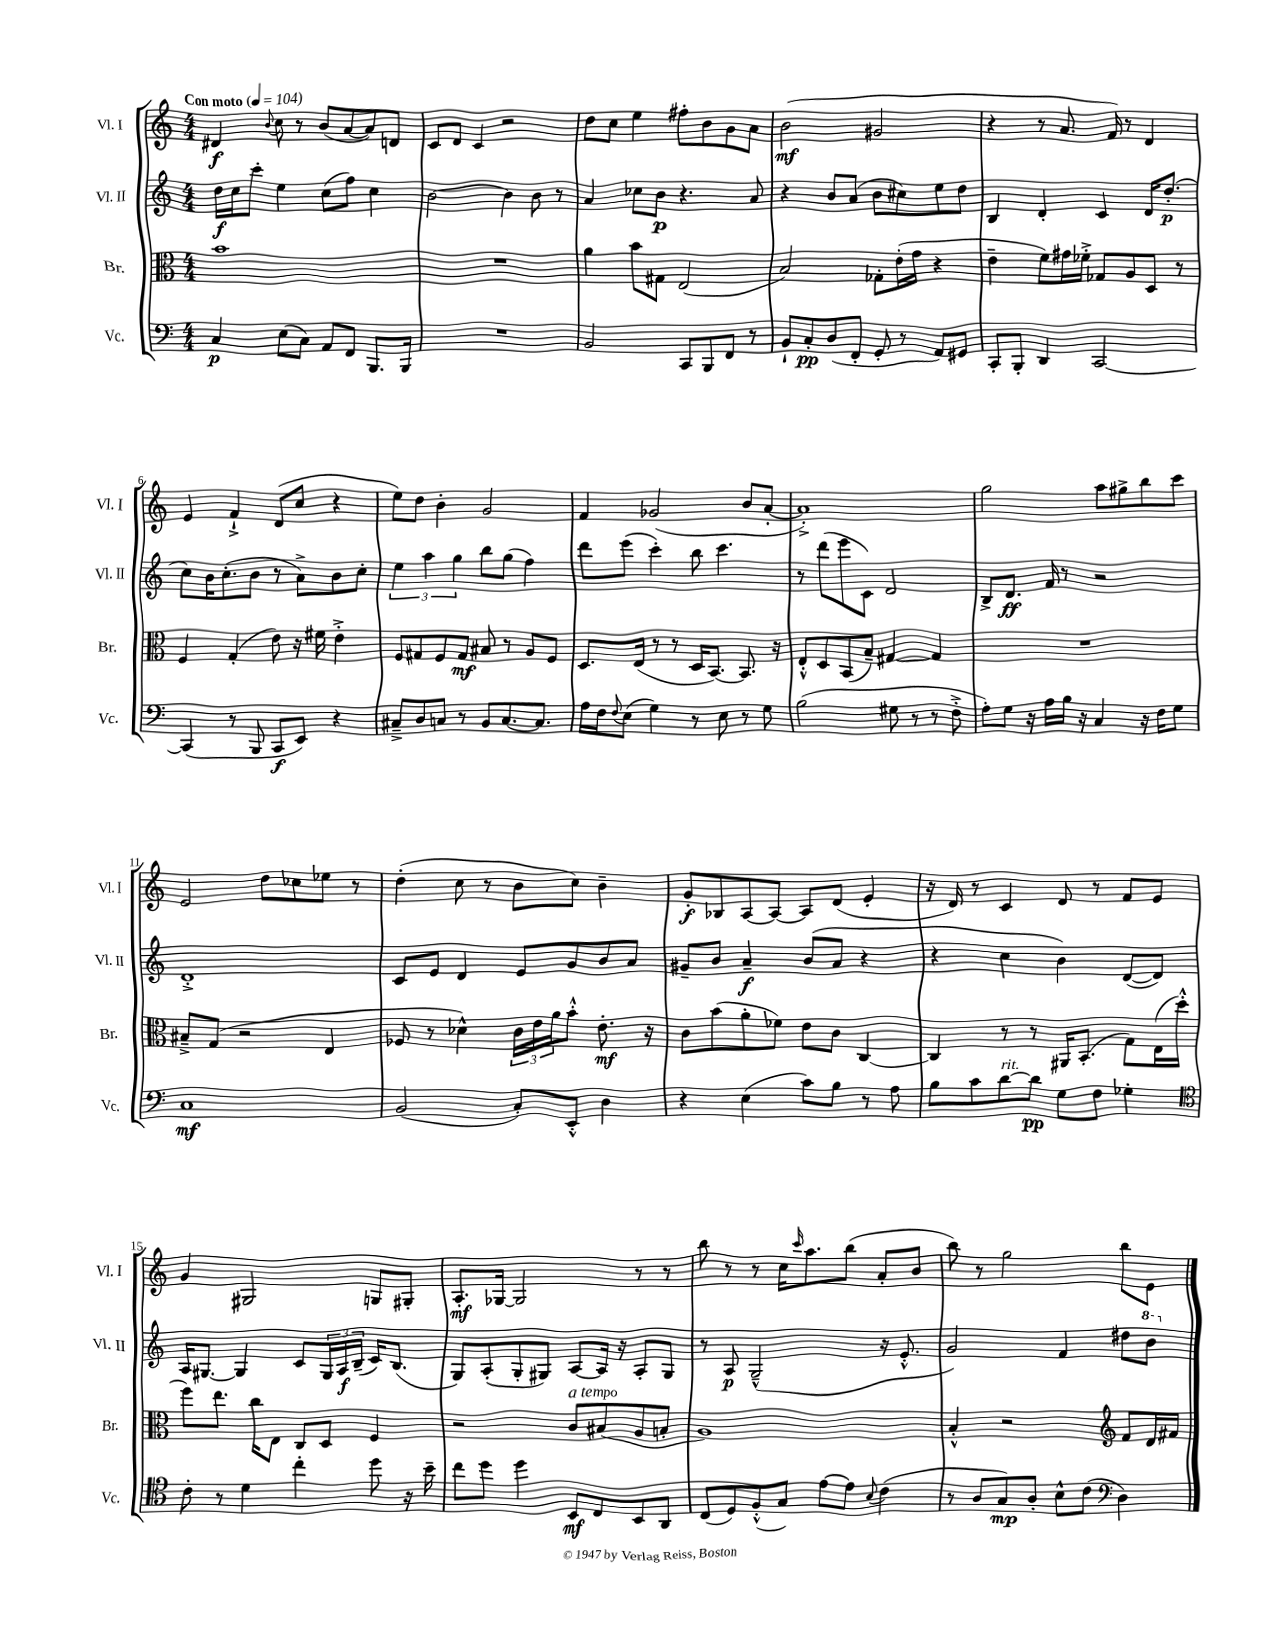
<<
\new StaffGroup <<
\new Staff = "s0" \with { instrumentName = "Vl. I" shortInstrumentName = "Vl. I" } {
    \clef treble \key c \major \numericTimeSignature \time 4/4 \tempo "Con moto" 4 = 104
    dis'4\f \appoggiatura { b'8 } c''8 r8 b'8( a'8~ a'8) d'8 |
    c'8 d'8 c'4 r2 |
    d''8 c''8 e''4 fis''8-. b'8 g'8 a'8 |
    b'2\mf( gis'2 |
    r4 r8 a'8. f'16) r8 d'4 |
    e'4 f'4-!-> d'8( c''8 r4 |
    e''8) d''8 b'4-. g'2 |
    f'4 ges'2( b'8 a'8~-. |
    a'1-.->) |
    g''2 a''8 gis''8-> b''8 c'''8 |
    e'2 d''8 ces''8 ees''8 r8 |
    d''4-.( c''8 r8 b'8 c''8) b'4-- |
    g'8-.\f bes8 a8~ a8~ a8 d'8( e'4-. |
    r16 d'16) r8 c'4 d'8 r8 f'8 e'8 |
    g'4 gis2 g8 gis8-. |
    a8.-.\mf ges16~ ges2 r8 r8 |
    b''8 r8 r8 c''16 \grace { c'''16 } a''8. b''8( a'8-. b'8 |
    b''8) r8 g''2 b''8 e'8 \bar "|." |
}
\new Staff = "s1" \with { instrumentName = "Vl. II" shortInstrumentName = "Vl. II" } {
    \clef treble \key c \major \numericTimeSignature \time 4/4
    d''16\f c''16 c'''8-. e''4 c''8( f''8) c''4 |
    b'2~ b'4 b'8 r8 |
    a'4 ces''8 b'8\p r4. a'8 |
    r4 b'8 a'8( b'8 cis''8) e''8 d''8 |
    b4 d'4-. c'4 d'16 d''8.-.\p( |
    c''8) b'16 c''8.-.( b'8 r8 a'8->) b'8 c''8-. |
    \tuplet 3/2 { e''4 a''4 g''4 } b''8 g''8( f''4) |
    d'''8 e'''8( c'''4-.) b''8 c'''4. |
    r8 d'''8( e'''8 c'8) d'2 |
    b8-> d'8.\ff f'16 r8 r2 |
    d'1-.-> |
    c'8 e'8 d'4 e'8 g'8 b'8 a'8 |
    gis'8-- b'8 a'4--\f b'8( a'8 r4 |
    r4 c''4 b'4) d'8~( d'8) |
    a16 gis8.~ gis4 c'8 \tuplet 3/2 { gis16 a16\f b16--( } c'16) b8.( |
    g8) a8-.( g8-. gis8) a8~ a16 r16 a8-. gis8 |
    r8 a8\p g2---^( r16 e'8.-.-^ |
    g'2) f'4 dis''8 \ottava #1 b''8 \ottava #0 \bar "|." |
}
\new Staff = "s2" \with { instrumentName = "Br." shortInstrumentName = "Br." } {
    \clef alto \key c \major \numericTimeSignature \time 4/4
    b'1 |
    R1 |
    a'4 b'8 gis8 e2( |
    b2) ges8-. e'16-.( g'16 r4 |
    e'4-- f'8) gis'16 fes'16-.-> ges8 a8 d8 r8 |
    f4 g4-.( e'8) r16 fis'16 e'4-.-> |
    f8 gis8 f8 gis8\mf bis8 r8 a8 f8 |
    d8. e16( r8 r8 d16 b,8.~) b,8. r16 |
    e8-.-^ d8 b,8( b8--) gis4~ gis4 |
    R1 |
    bis8---> g8( r2 e4 |
    fes8 r8 des'4-^) \tuplet 3/2 { c'16 e'16 a'16 } b'8-.-^ e'8.-.\mf r16 |
    c'8 b'8( a'8-. fes'8) e'8 c'8 c4~ |
    c4 r8 r8 ais,16 b,8.-.( g8) e16( d''16-.-^ |
    f''8) e''8. c''16 e8 c8 d8 f4 |
    r2 c'8^\markup { \italic "a tempo" } bis8( a8 b8-. |
    a1) |
    b4-.-^ r2 \clef treble f'8 d'16 fis'16 \bar "|." |
}
\new Staff = "s3" \with { instrumentName = "Vc." shortInstrumentName = "Vc." } {
    \clef bass \key c \major \numericTimeSignature \time 4/4
    c4\p e8( c8) a,8 f,8 b,,8. b,,16 |
    R1 |
    b,2 c,8 b,,8 f,8 r8 |
    b,8-! c8-.\pp d8( f,8-. g,8-. r8 a,8) gis,8 |
    c,8-. b,,8-. d,4 c,2~ |
    c,4( r8 b,,8 c,8\f e,8) r4 |
    cis8---> d8 c8 r8 b,8 c8.~ c8. |
    a16 f16 \appoggiatura { f8 } e8( g4) r8 e8 r8 g8 |
    b2( gis8 r8 r8 f8-.-> |
    a8-.) g8 r16 a16 b16 r16 c4 r16 f16 g8 |
    c1\mf |
    b,2( c8-.) e,8-.-^ d4 |
    r4 e4( c'8) b8 r8 a8 |
    b8 c'8 d'8~^\markup { \italic "rit." } d'8\pp g8 f8 ges4-. |
    \clef tenor c'8-. r8 d'4 c''4-. d''8 r16 b'16-- |
    c''8 d''8 d''4 b,8\mf c8 b,8 a,8 |
    c8( d8) f8-.-^( g8) e'8~ e'8 \appoggiatura { b8 } c'4( |
    r8 a8 g8\mp) a8-. b8-^ c'8( \clef bass d4) \bar "|." |
}
>>
>>
